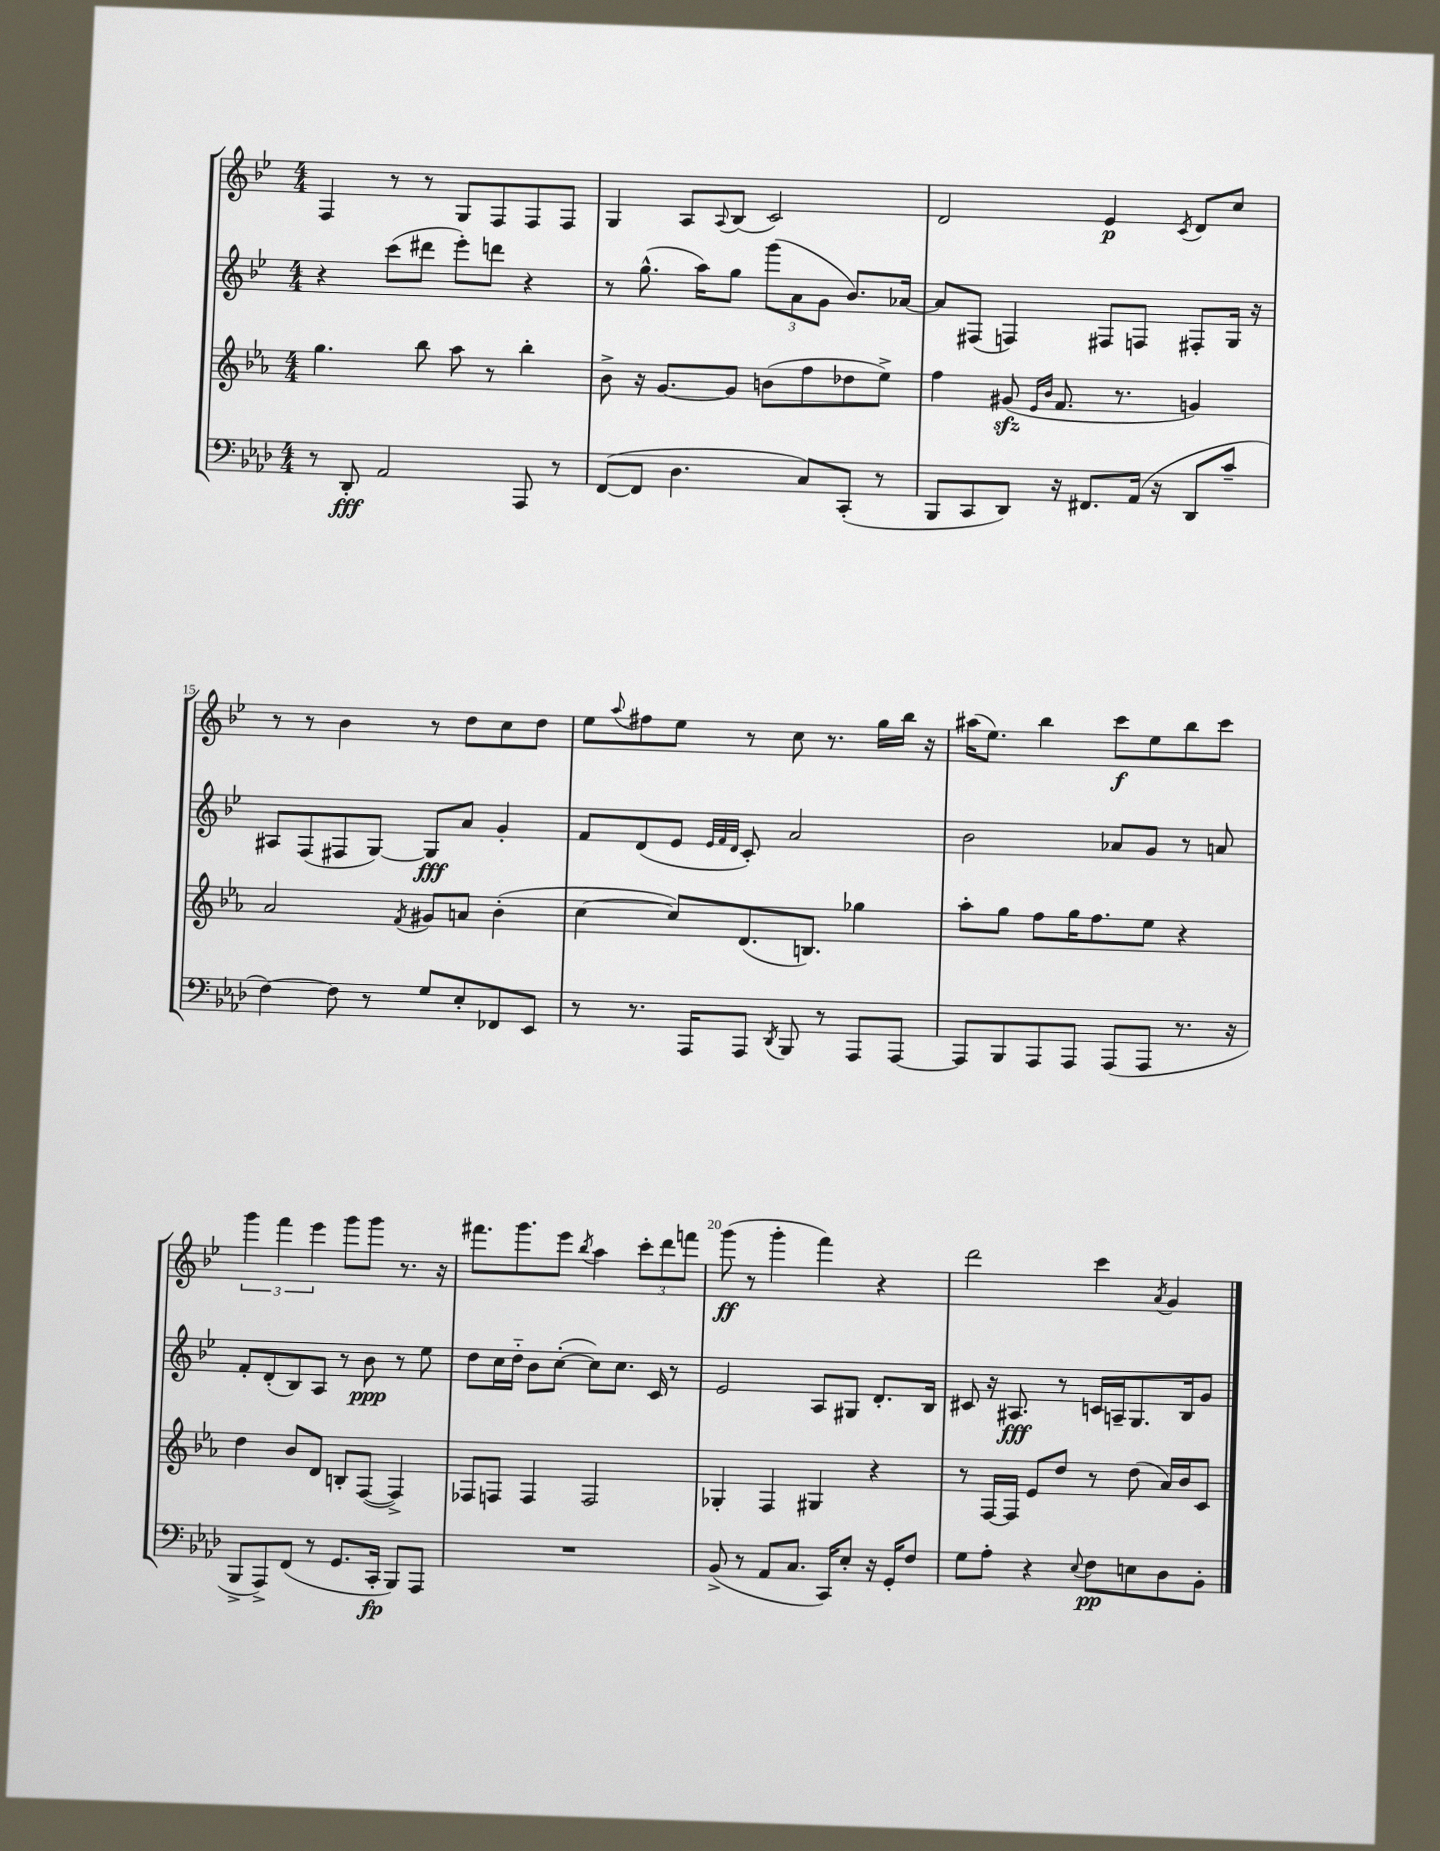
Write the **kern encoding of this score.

**kern	**kern	**kern	**kern
*staff4	*staff3	*staff2	*staff1
*clefF4	*clefG2	*clefG2	*clefG2
*k[b-e-a-d-]	*k[b-e-a-]	*k[b-e-]	*k[b-e-]
*M4/4	*M4/4	*M4/4	*M4/4
8r	4.gg	4r	4F
8DD-'	.	.	.
2AA-	.	(8ccc	8r
.	8bb-	8ddd#	8r
.	8aa-	8eee-')	8G
.	8r	8ddd	8F
8AAA-	4bb-'	4r	8F
8r	.	.	8F
=	=	=	=
([8FF	8b-^	8r	4G
8FF]	16r	(8.gg^^	.
.	[8.g	.	.
4.D-	.	.	8A
.	.	16aa)	.
.	.	.	8qqA
.	8g]	8gg	(8B-
.	(8b	(12ggg	2c)
.	.	12a	.
8C)	8ff	.	.
.	.	12g	.
(8CC'	8dd-	8.b-)	.
8r	8ee-^)	.	.
.	.	[16a-	.
=	=	=	=
8BBB-	4ff	8a-]	2d
8CC	.	(8F#	.
8DD-)	(8g#	4F)	.
.	16qqe-	.	.
.	16qqb-	.	.
16r	8.f	.	.
8.FF#	.	.	.
.	.	8F#	4e-
.	8.r	.	.
(16AA-	.	8F	.
16r	.	.	.
.	.	.	8qc
8DD-	4g)	8F#'	8d
8c~	.	16G	8cc
.	.	16r	.
=	=	=	=
[4F)	2a-	8A#	8r
.	.	(8F	8r
8F]	.	8F#	4b-
8r	.	[8G)	.
.	8qf	.	.
8G	8g#	8G]	8r
8E-'	8a	8a	8dd
8FF-	(4b-'	4g'	8cc
8EE-	.	.	8dd
=	=	=	=
8r	[4cc	8f	8ee-
.	.	.	8qqaa
8.r	.	(8d	8ff#
.	8cc])	8e-	8ee-
16AAA-	.	.	.
.	.	32qqe-	.
.	.	32qqf	.
.	.	32qqd	.
8AAA-	(8.d	8c')	8r
8qDD-	.	.	.
8BBB-	.	2a	8cc
.	8.B)	.	.
8r	.	.	8.r
8AAA-	4gg-	.	.
.	.	.	16gg
[8AAA-	.	.	16bb-
.	.	.	16r
=	=	=	=
8AAA-]	8aa-'	2b-	(16aa#
.	.	.	8.ee-)
8BBB-	8gg	.	.
8AAA-	8ff	.	4bb-
8AAA-	16gg	.	.
.	8.ff	.	.
(8AAA-	.	8a-	8ccc
8AAA-	8ee-	8g	8ee-
8.r	4r	8r	8bb-
.	.	8a	8ccc
16r	.	.	.
=	=	=	=
8BBB-^	4dd	8f'	6ggg
8AAA-^)	.	(8d'	.
.	.	.	6fff
(8FF	8b-	8B-)	.
.	.	.	6eee-
8r	8d	8A	.
8.GG	8B'	8r	8ggg
.	([8F	8b-	8ggg
16CC'	.	.	.
8BBB-)	4F^])	8r	8.r
8AAA-	.	8ee-	.
.	.	.	16r
=	=	=	=
1r	8F-	8dd	8.fff#
.	8F	16cc	.
.	.	16dd'~	8.ggg
.	4F	8b-	.
.	.	([8cc'	8eee-
.	.	.	8qbb-
.	2F	8cc])	4aa
.	.	8.cc	.
.	.	.	12ccc'
.	.	16c	.
.	.	.	12ddd
.	.	8r	.
.	.	.	12fff
=	=	=	=
(8BB-^	4G-'	2e-	(8ggg
8r	.	.	8r
8AA-	4F	.	4ggg'
8.C	.	.	.
.	4G#	8A	4fff)
16CC)	.	.	.
8E-'	.	8G#	.
16r	4r	8.d'	4r
16GG'	.	.	.
8F	.	.	.
.	.	16B-	.
=	=	=	=
8G	8r	8c#	2ddd
8A-'	[16F	16r	.
.	16F]	8.A#	.
4r	8e-	.	.
.	8dd	8r	.
8qqE-	.	.	.
8F	8r	16c	4ccc
.	.	16A~	.
8E	(8dd	8.G	.
.	.	.	8qa
8D-	16a-)	.	4g
.	16b-	16B-	.
8BB-'	8c	8g	.
==	==	==	==
*-	*-	*-	*-
